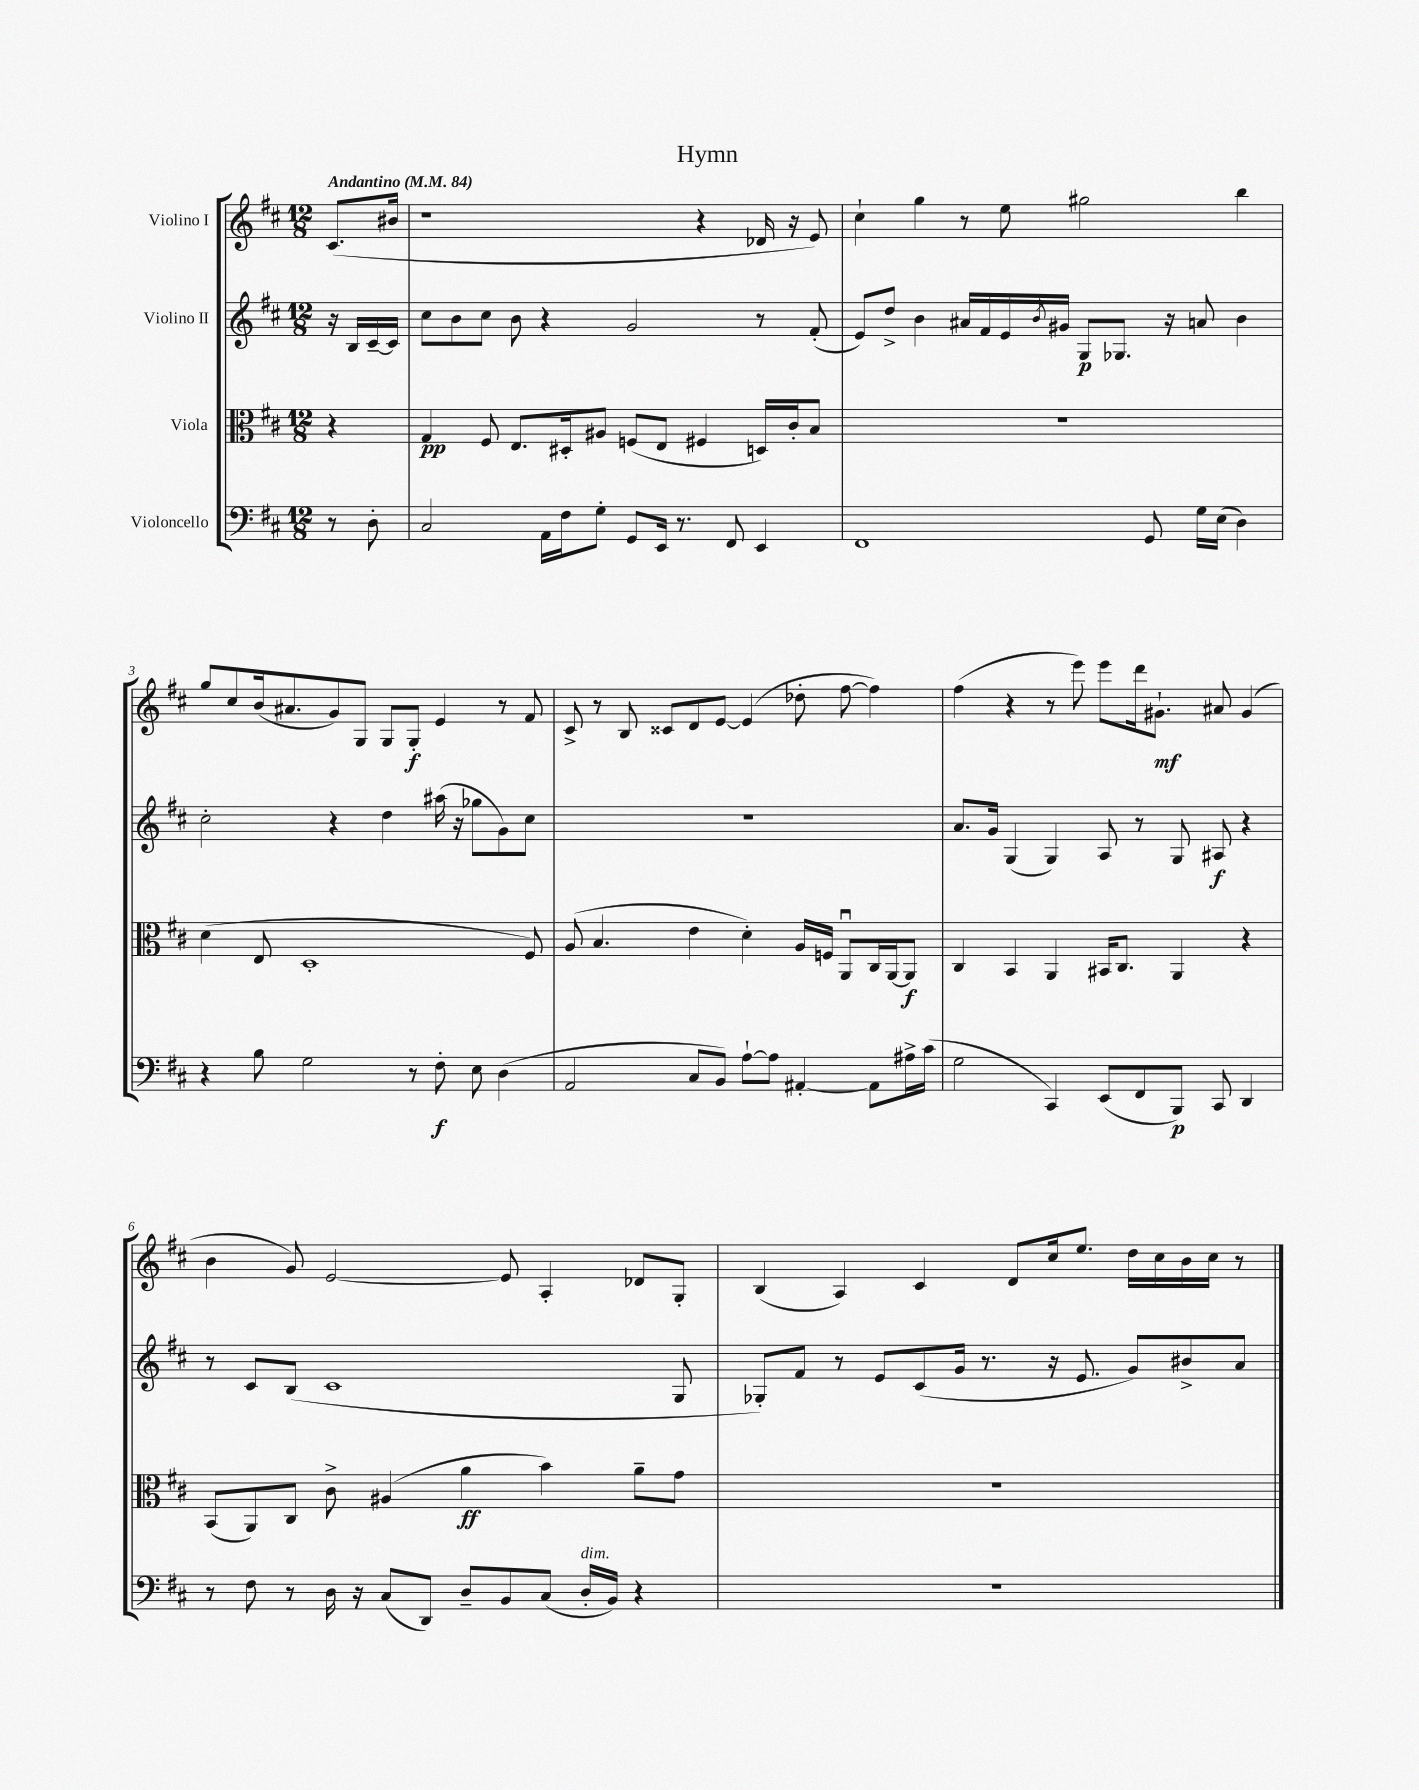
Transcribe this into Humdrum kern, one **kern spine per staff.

**kern	**dynam	**kern	**dynam	**kern	**dynam	**kern	**dynam
*part4	*part4	*part3	*part3	*part2	*part2	*part1	*part1
*staff4	*staff4	*staff3	*staff3	*staff2	*staff2	*staff1	*staff1
*I"Violoncello	*	*I"Viola	*	*I"Violino II	*	*I"Violino I	*
*clefF4	*	*clefC3	*	*clefG2	*	*clefG2	*
*k[f#c#]	*	*k[f#c#]	*	*k[f#c#]	*	*k[f#c#]	*
*M12/8	*	*M12/8	*	*M12/8	*	*M12/8	*
*MM84	*	*MM84	*	*MM84	*	*MM84	*
=	=	=	=	=	=	=	=
!	!	!	!	!	!	!LO:TX:a:B:t=Andantino	!
8r	.	4r	.	16r	.	(8.c#/L	.
.	.	.	.	16B/LL	.	.	.
8D'\	.	.	.	[16c#~/	.	.	.
.	.	.	.	16c#/JJ]	.	16b#X/Jk	.
=1	=1	=1	=1	=1	=1	=1	=1
2C#/	.	4G/	pp	8cc#\L	.	1r	.
.	.	.	.	8b\	.	.	.
.	.	8F#/	.	8cc#\J	.	.	.
.	.	8.E/L	.	8b\	.	.	.
16AA\LL	.	.	.	4r	.	.	.
16F#\J	.	16D#X'/k	.	.	.	.	.
8G'\J	.	8A#X/J	.	.	.	.	.
8GG/L	.	(8Fn/L	.	2g/	.	.	.
16EE/Jk	.	8E/J	.	.	.	.	.
8.r	.	.	.	.	.	.	.
.	.	4F#X/	.	.	.	4r	.
8FF#/	.	.	.	.	.	.	.
4EE/	.	16Dn/LL)	.	8r	.	16d-X/	.
.	.	16c#'/J	.	.	.	16r	.
.	.	8B/J	.	(8f#'/	.	8e/)	.
=2	=2	=2	=2	=2	=2	=2	=2
1FF#	.	1.r	.	8e/L)	.	4cc#`\	.
.	.	.	.	8dd^/J	.	.	.
.	.	.	.	4b\	.	4gg\	.
.	.	.	.	16a#X/LL	.	8r	.
.	.	.	.	16f#/	.	.	.
.	.	.	.	16e/	.	8ee\	.
.	.	.	.	8qb/	.	.	.
.	.	.	.	16g#X/JJ	.	.	.
.	.	.	.	8G/L	p	2gg#X\	.
.	.	.	.	8.G-X/J	.	.	.
8GG/	.	.	.	.	.	.	.
.	.	.	.	16r	.	.	.
16G\LL	.	.	.	8an/	.	.	.
(16E\JJ	.	.	.	.	.	.	.
4D\)	.	.	.	4b\	.	4bb\	.
!!LO:LB:g=z
=3	=3	=3	=3	=3	=3	=3	=3
4r	.	(4d\	.	2cc#'\	.	8gg/L	.
.	.	.	.	.	.	8cc#/	.
8B\	.	8E/	.	.	.	(16b/k	.
.	.	.	.	.	.	8.a#X/	.
2G\	.	1D'	.	.	.	.	.
.	.	.	.	4r	.	8g/)	.
.	.	.	.	.	.	8G/J	.
.	.	.	.	4dd\	.	8G/L	.
8r	.	.	.	.	.	8G'/J	f
8F#'\	f	.	.	(16aa#X\	.	4e/	.
.	.	.	.	16r	.	.	.
8E\	.	.	.	8gg-X\L	.	.	.
(4D\	.	.	.	8g\)	.	8r	.
.	.	8F#/)	.	8cc#\J	.	8f#/	.
=4	=4	=4	=4	=4	=4	=4	=4
2AA/	.	(8A/	.	1.r	.	8c#^/	.
.	.	4.B/	.	.	.	8r	.
.	.	.	.	.	.	8B/	.
.	.	.	.	.	.	8c##X/L	.
8C#/L	.	4e\	.	.	.	8d/	.
8BB/J)	.	.	.	.	.	[8e/J	.
[8A`\L	.	4d'\)	.	.	.	(4e/]	.
8A\J]	.	.	.	.	.	.	.
[4AA#X'/	.	16A/LL	.	.	.	8dd-X'\	.
.	.	16Fn/JJ	.	.	.	.	.
.	.	8AAu/L	.	.	.	[8ff#\	.
8AA#\L]	.	16C#/L	.	.	.	4ff#\])	.
.	.	[16AA/J	.	.	.	.	.
16A#X^\L	.	8AA/J]	f	.	.	.	.
(16c#\JJ	.	.	.	.	.	.	.
=5	=5	=5	=5	=5	=5	=5	=5
2G\	.	4C#/	.	8.a/L	.	(4ff#\	.
.	.	.	.	16g/Jk	.	.	.
.	.	4BB/	.	(4G/	.	4r	.
4CC#/)	.	4AA/	.	4G/)	.	8r	.
.	.	.	.	.	.	8eee\)	.
(8EE/L	.	16BB#X/KL	.	8A/	.	8eee\L	.
.	.	8.C#/J	.	.	.	.	.
8FF#/	.	.	.	8r	.	16ddd\k	.
.	.	.	.	.	.	8.g#X`\J	mf
8BBB/J)	p	4AA/	.	8G/	.	.	.
8CC#/	.	.	.	8A#X/	f	8a#X/	.
4DD/	.	4r	.	4r	.	(4g#/	.
!!LO:LB:g=z
=6	=6	=6	=6	=6	=6	=6	=6
8r	.	(8BB/L	.	8r	.	4b\	.
8F#\	.	8AA/)	.	8c#/L	.	.	.
8r	.	8C#/J	.	(8B/J	.	8g/)	.
16D\	.	8c#^\	.	1c#	.	[2e/	.
16r	.	.	.	.	.	.	.
(8C#/L	.	(4A#X/	.	.	.	.	.
8DD/J)	.	.	.	.	.	.	.
8D~/L	.	4a\	ff	.	.	.	.
8BB/	.	.	.	.	.	8e/]	.
(8C#/J	.	4b\)	.	.	.	4A'/	.
!LO:TX:a:i:t=dim.	!	!	!	!	!	!	!
16D'/LL	.	.	.	.	.	.	.
16BB/JJ)	.	.	.	.	.	.	.
4r	.	8a~\L	.	.	.	8d-X/L	.
.	.	8g\J	.	8G/	.	8G'/J	.
=7	=7	=7	=7	=7	=7	=7	=7
1.r	.	1.r	.	8G-X'/L)	.	(4B/	.
.	.	.	.	8f#/J	.	.	.
.	.	.	.	8r	.	4A/)	.
.	.	.	.	8e/L	.	.	.
.	.	.	.	(8c#/	.	4c#/	.
.	.	.	.	16g/Jk	.	.	.
.	.	.	.	8.r	.	.	.
.	.	.	.	.	.	8d/L	.
.	.	.	.	16r	.	16cc#/k	.
.	.	.	.	8.e/	.	8.ee/J	.
.	.	.	.	8g/L)	.	16dd\LL	.
.	.	.	.	.	.	16cc#\	.
.	.	.	.	8b#X^/	.	16b\	.
.	.	.	.	.	.	16cc#\JJ	.
.	.	.	.	8a/J	.	8r	.
==	==	==	==	==	==	==	==
*-	*-	*-	*-	*-	*-	*-	*-
